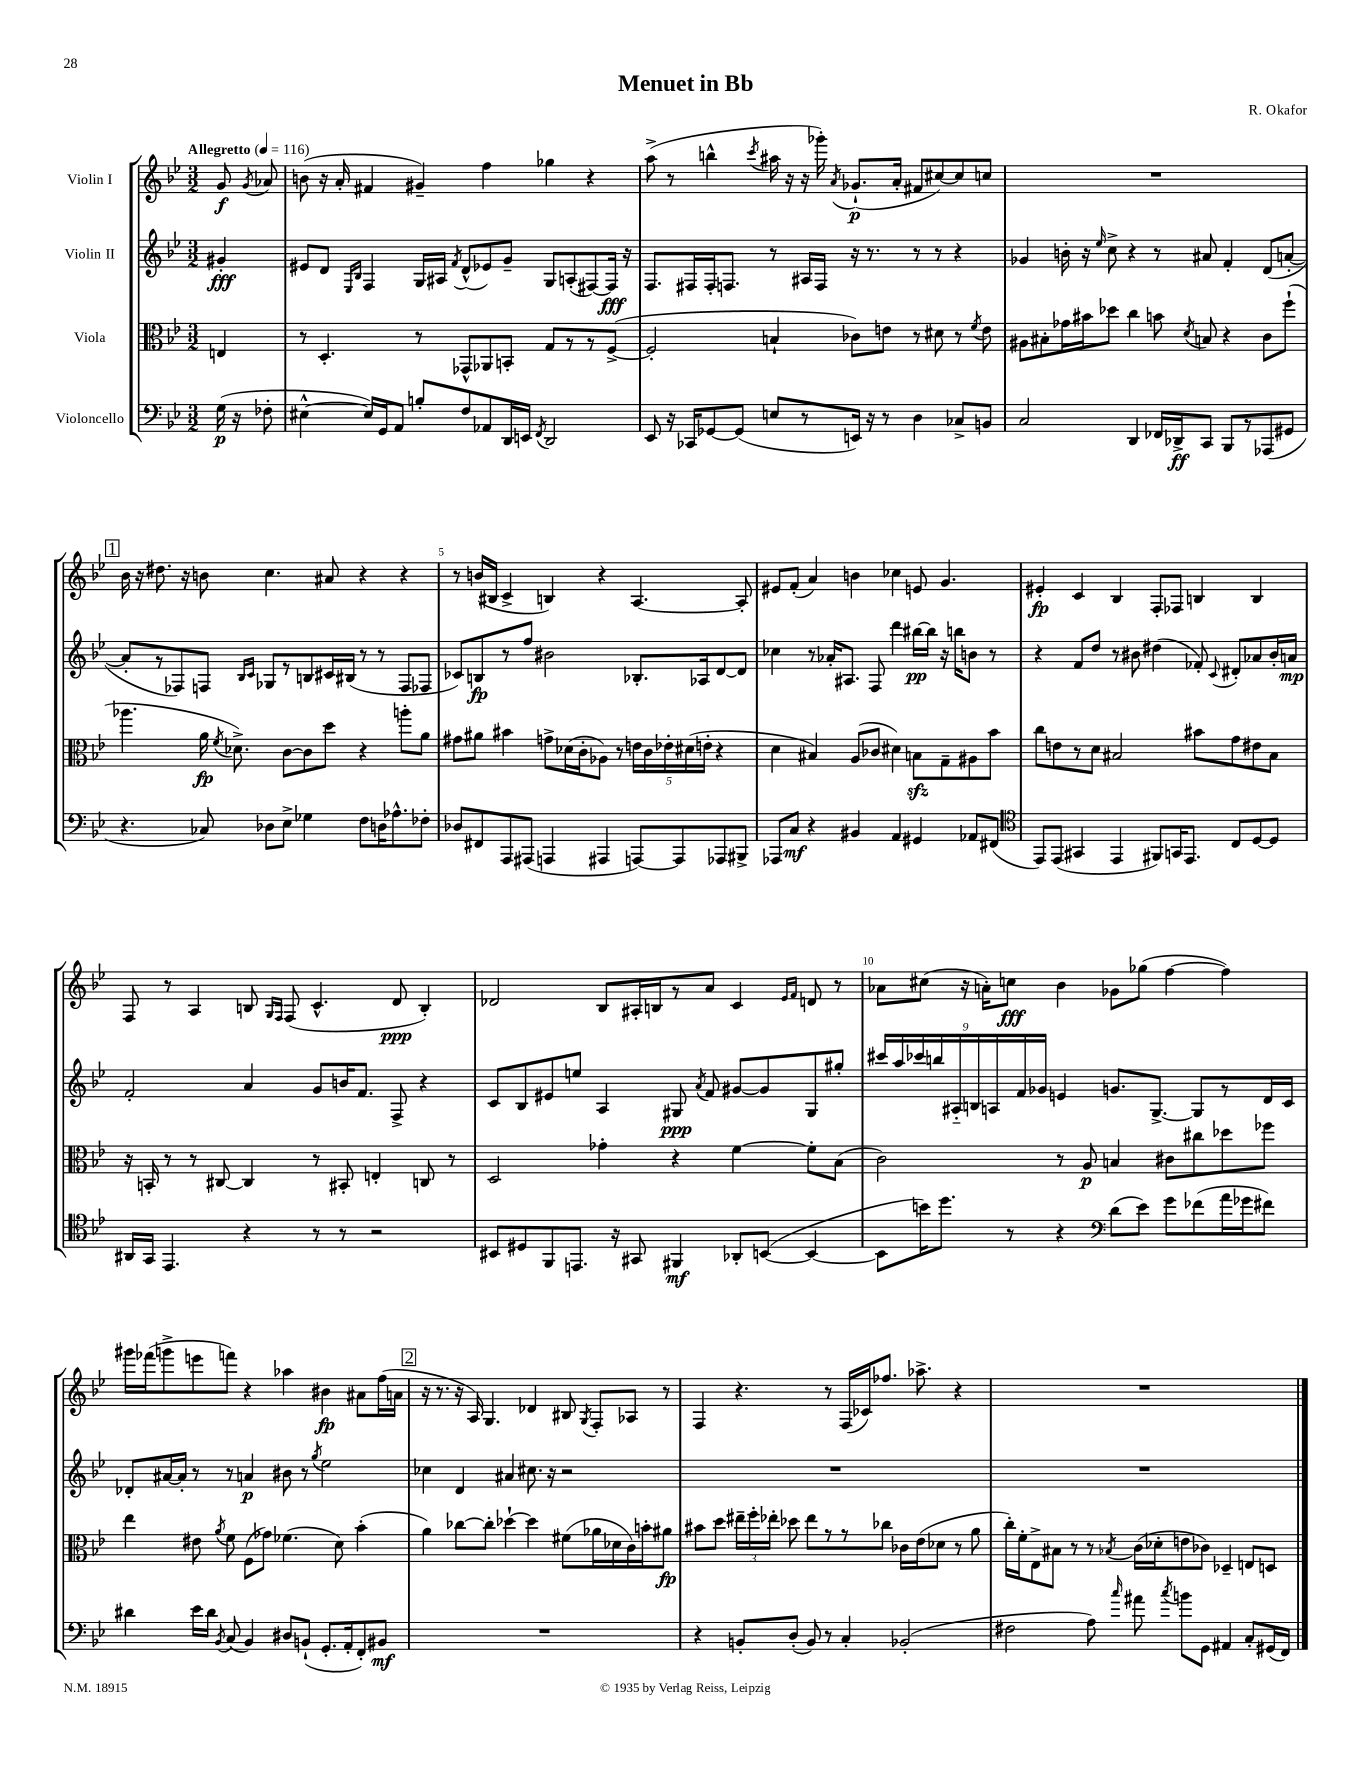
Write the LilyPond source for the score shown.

\header { title = "Menuet in Bb" composer = "R. Okafor" }
<<
\new StaffGroup <<
\new Staff = "s0" \with { instrumentName = "Violin I" } {
    \clef treble \key bes \major \numericTimeSignature \time 3/2 \partial 4 \tempo "Allegretto" 4 = 116
    \autoBeamOff g'8\f \acciaccatura { g'8 } aes'8 |
    b'8( r16 a'16-. fis'4 gis'4--) f''4 ges''4 r4 |
    a''8->( r8 b''4-^ \acciaccatura { c'''8 } ais''16 r16 r16 ges'''16-.) \acciaccatura { a'8 } ges'8.[-!\p( a'16]-. fis'8[ cis''8~) cis''8 c''8] |
    R1. |
    \mark \markup { \box "1" } bes'16 r16 dis''8. r16 b'8 c''4. ais'8 r4 r4 |
    r8 b'16[( bis16] c'4-> b4) r4 a4.~ a8-. |
    eis'8[ f'8]-.( a'4) b'4 ces''4 e'8 g'4. |
    eis'4-.\fp c'4 bes4 f8[-. fes8] b4 b4 |
    f8 r8 a4 b8 \grace { g16[ f16] } f8( c'4.-^ d'8\ppp b4-.) |
    des'2 bes8[ ais16-. b16 r8 a'8] c'4 \grace { ees'16[ f'16] } d'8 r8 |
    aes'8[ cis''8]( r16 a'16[-.) c''8]\fff bes'4 ges'8[ ges''8]( f''4~ f''4) |
    gis'''16[ fes'''16( g'''8-> e'''8 f'''8]) r4 aes''4 bis'4\fp ais'8[ f''16( a'16] |
    \mark \markup { \box "2" } r16 r8. r16 a16) g4. des'4 bis8 \acciaccatura { g8 } f8[-. aes8] r8 |
    f4 r4. r8 f16[( ces'16) fes''8.] aes''8.-> r4 |
    R1. \bar "|." |
}
\new Staff = "s1" \with { instrumentName = "Violin II" } {
    \clef treble \key bes \major \numericTimeSignature \time 3/2 \partial 4
    \autoBeamOff gis'4-.\fff |
    eis'8[ d'8] \grace { ees16[ bes16] } f4 g16[ ais16] \acciaccatura { f'8 } d'8[-^( ees'8) g'8]-- g8[ a8-.( fis8~) fis16]\fff r16 |
    f8.[ fis16 fis16-. f8.] r8 ais16[ f16] r16 r8. r8 r8 r4 |
    ges'4 b'16-. r16 \grace { ees''16 } c''8-> r4 r8 ais'8 f'4-. d'8[( a'8]~-. |
    \mark \markup { \box "1" } a'8[-. r8 fes8) f8] \grace { bes16[ c'16] } ges8[ r8 b8 cis'16 bis16]( r8 r8 f8[ fes8] |
    ces'8[) b8\fp r8 f''8] bis'2 bes8.[-. aes16 d'8~ d'8] |
    ces''4 r8 aes'16[-. ais8.] f8 d'''4 bis''16[~\pp bis''16] r16 b''16[ b'8] r8 |
    r4 f'8[ d''8] r8 bis'8 dis''4( fes'8-.) \appoggiatura { c'8 } dis'8[-. aes'8 bis'16-. a'16]\mp |
    f'2-. a'4 g'8[ b'16 f'8.] f8-> r4 |
    c'8[ bes8 eis'8 e''8] a4 gis8\ppp \acciaccatura { a'8 } f'8 gis'8[~ gis'8 gis8 gis''8]-. |
    \tuplet 9/8 { cis'''16[ a''16 ces'''16 b''16 ais16-_ b16 a16 f'16 ges'16] } e'4 g'8.[ g8.]~-> g8[ r8 d'16 c'16] |
    des'8[-. ais'16~ ais'16]-. r8 r8 a'4\p bis'8 r8 \acciaccatura { g''8 } ees''2 |
    \mark \markup { \box "2" } ces''4 d'4 ais'4 cis''8. r16 r2 |
    R1. |
    R1. \bar "|." |
}
\new Staff = "s2" \with { instrumentName = "Viola" } {
    \clef alto \key bes \major \numericTimeSignature \time 3/2 \partial 4
    \autoBeamOff e4 |
    r8 d4.-. r8 ges,8[-^ aes,8 b,8]-. g8[ r8 r8 f8]~->( |
    f2-. b4-! ces'8[) e'8] r8 dis'8 r8 \acciaccatura { f'8 } e'8 |
    ais8[ bis8-. ges'16 bis'16 des''8] c''4 b'8 \acciaccatura { d'8 } b8 r4 c'8[ f''8]-!( |
    \mark \markup { \box "1" } aes''4. a'16\fp \acciaccatura { f'8 } des'8.->) c'8[~ c'8 d''8] r4 a''8[-. a'8] |
    gis'8[ ais'8] bis'4 g'8[-> des'16( c'16-. aes8]) r8 \tuplet 5/4 { e'16[ c'16 ees'16-. dis'16( e'16]-. } r4 |
    d'4 bis4) a8[( ces'8] dis'4) b8[\sfz g8-- ais8 bes'8] |
    c''8[ e'8 r8 d'8] bis2 bis'8[ g'8 eis'8 bis8] |
    r16 b,16-. r8 r8 cis8~ cis4 r8 bis,8-. e4-. c8 r8 |
    d2 ges'4-. r4 f'4~ f'8[-. bes8]( |
    c'2) r8 a8\p b4 cis'8[ cis''8 des''8 fes''8] |
    ees''4 eis'8 \acciaccatura { a'8 } f'8 f8[( ges'8]) fes'4.( d'8) bes'4-.( |
    \mark \markup { \box "2" } a'4) ces''8[~ ces''8]-. des''4~-! des''4 fis'8[( aes'16 des'16 c'16) b'16-. ais'8]\fp |
    bis'8[ d''8] \tuplet 3/2 { eis''16[-- f''16-. ees''16]-. } des''8 ees''8[ r8 r8 ces''8] ces'16[ ees'16( des'8] r8 a'8 |
    c''16[-.) f'16-. ees8-> bis8] r8 r8 \acciaccatura { bes8 } c'16[( des'16-. e'8 ces'8]) des4-- e8[ d8] \bar "|." |
}
\new Staff = "s3" \with { instrumentName = "Violoncello" } {
    \clef bass \key bes \major \numericTimeSignature \time 3/2 \partial 4
    \autoBeamOff g16\p( r16 fes8-. |
    eis4~-^ eis16[) g,16 a,8] b8[-. f8 aes,8 d,16 e,16] \acciaccatura { f,8 } d,2 |
    ees,8 r16 ces,16[ ges,8~ ges,8]( e8[ r8 e,16]) r16 r8 d4 ces8[-> b,8] |
    c2 d,4 fes,16[ des,16->\ff c,8] bes,,8[ r8 aes,,8( gis,8] |
    \mark \markup { \box "1" } r4. ces8) des8[ ees8]-> ges4 f8[ d16 aes8.-^ fes8]-. |
    des8[ fis,8 a,,8 ais,,8]( a,,4 ais,,4 a,,8[~) a,,8 aes,,8 bis,,8]-> |
    aes,,8[ c8]\mf r4 bis,4 a,4 gis,4 aes,8[ fis,8]( |
    \clef tenor ees,8[) ees,8]( gis,4 ees,4 fis,8[) g,16 ees,8.] c8[ d8~ d8] |
    ais,16[ g,16] ees,4. r4 r8 r8 r2 |
    bis,8[ dis8 f,8 e,8.] r16 gis,8 fis,4\mf aes,8[-. b,8]~( b,4~ |
    b,8[ b'16) d''8.] r8 r4 \clef bass d'8[( ees'8]) g'8[ fes'8( a'16 ges'16 fis'8]) |
    dis'4 ees'16[ dis'16] \acciaccatura { bes,8 } c8( bes,4) dis8[ b,8]-!( g,8.[-. a,16-. f,8-.) bis,8]\mf |
    \mark \markup { \box "2" } R1. |
    r4 b,8[-. d8]-.( b,8) r8 c4-. bes,2-.( |
    fis2 a8) \grace { c''16 } ais'8 \acciaccatura { c''8 } b'8[ g,8] ais,4 c8[-. gis,16( f,16]) \bar "|." |
}
>>
>>
\layout { \context { \Score \override BarNumber.break-visibility = ##(#f #t #t) barNumberVisibility = #(every-nth-bar-number-visible 5) } }
